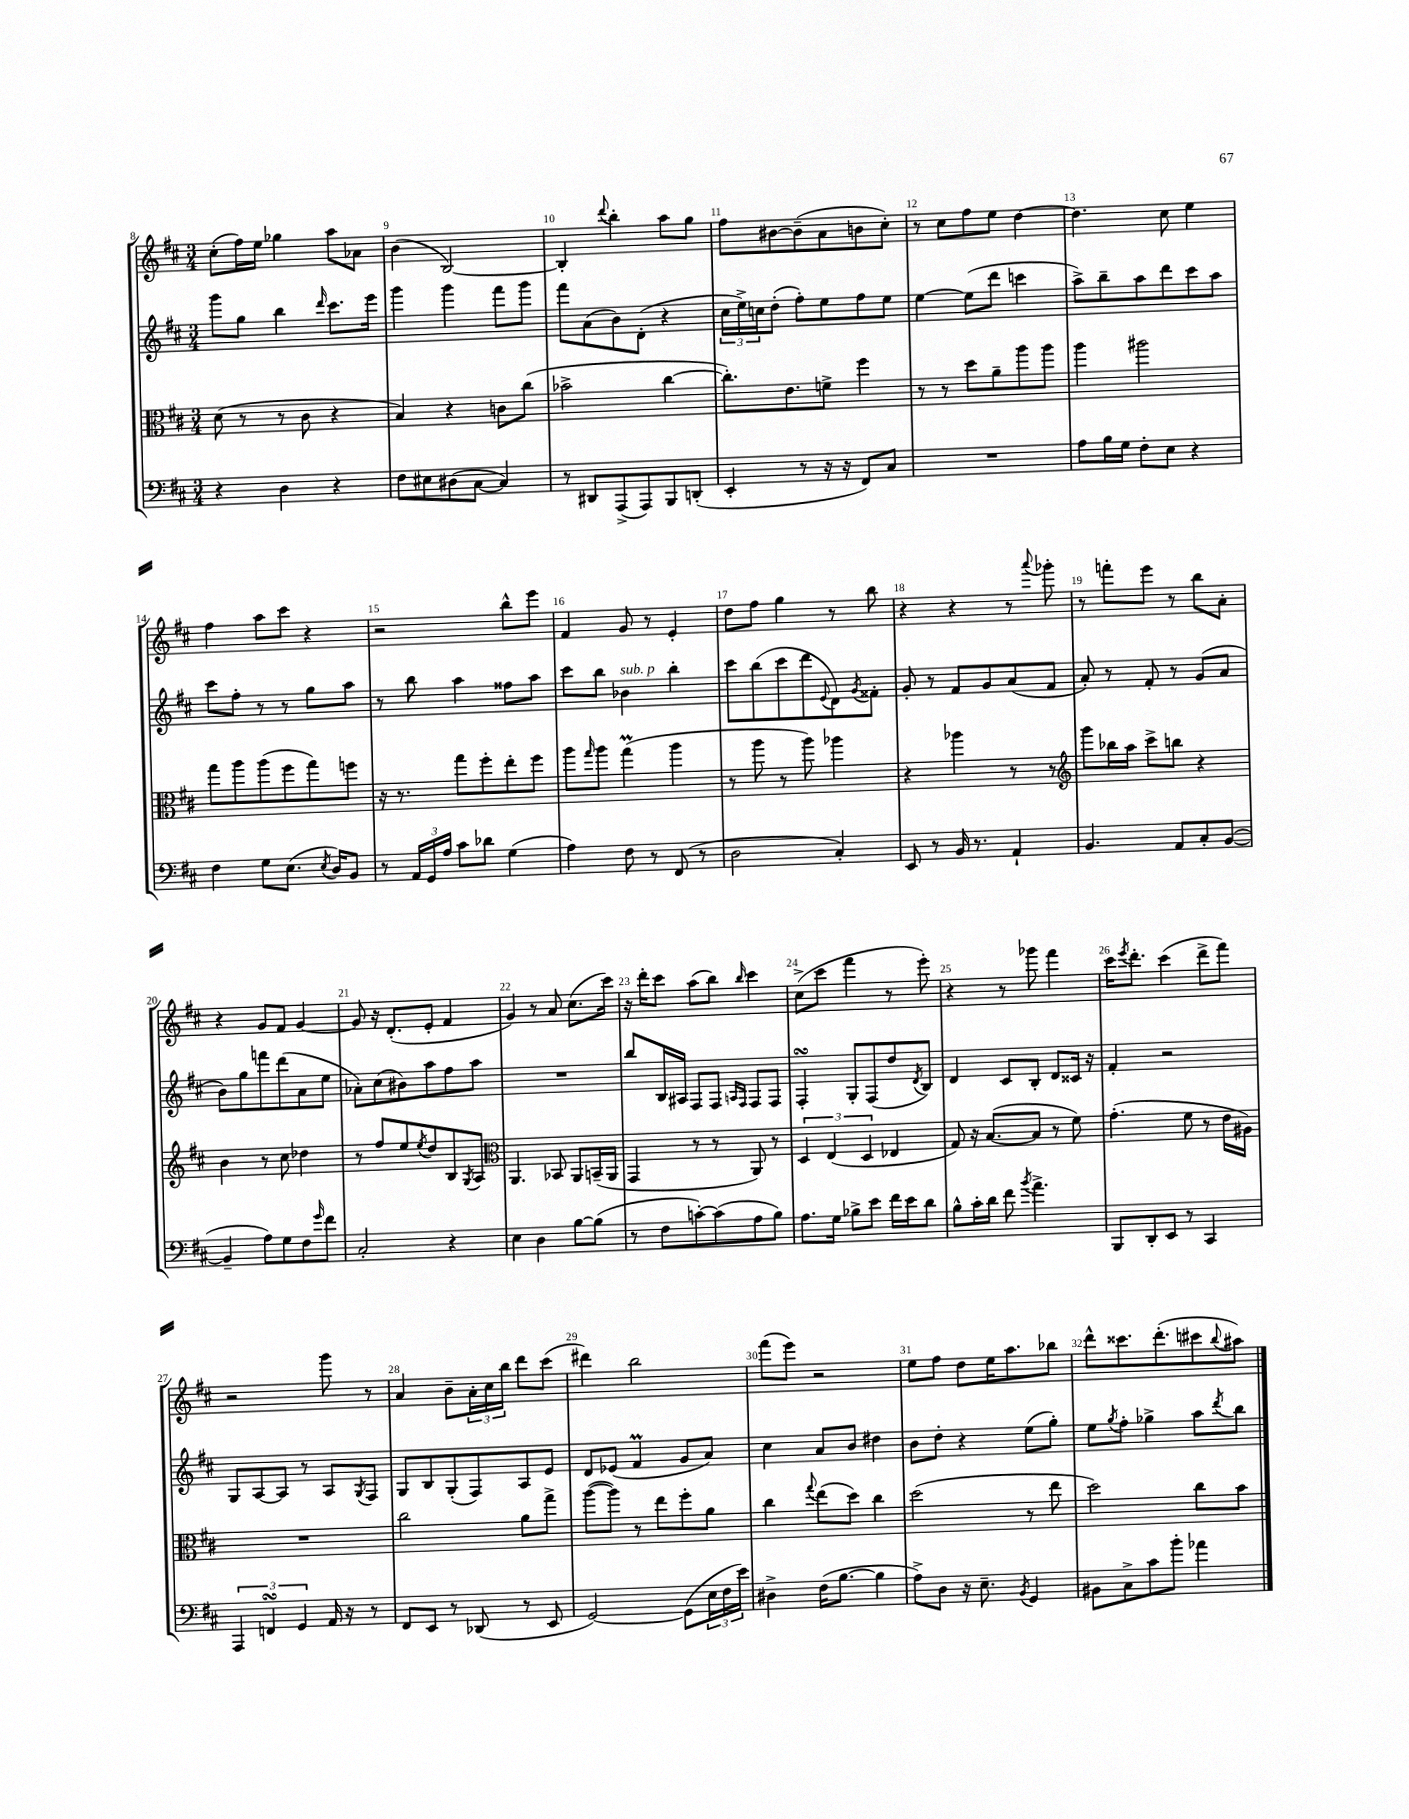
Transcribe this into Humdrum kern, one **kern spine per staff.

**kern	**kern	**kern	**kern
*part4	*part3	*part2	*part1
*staff4	*staff3	*staff2	*staff1
*clefF4	*clefC3	*clefG2	*clefG2
*k[f#c#]	*k[f#c#]	*k[f#c#]	*k[f#c#]
*M3/4	*M3/4	*M3/4	*M3/4
=8	=8	=8	=8
4r	(8d\	8ggg\L	(8cc#'\L
.	8r	8gg\J	16ff#\L)
.	.	.	16ee\JJ
4D\	8r	4bb\	4gg-X\
.	8c#\	.	.
.	.	16qqddd/	.
4r	4r	8.ccc#\L	8aa\L
.	.	.	8a-X\J
.	.	16eee\Jk	.
=9	=9	=9	=9
8F#\L	4B/)	4ggg\	(4b\
8E#X\	.	.	.
(8D#X\	4r	4ggg\	[2B/)
[8C#\J	.	.	.
4C#/])	8cn\L	8fff#\L	.
.	(8cc#\J	8ggg\J	.
=10	=10	=10	=10
8r	2b-X^\	8fff#\L	4B'/]
8DD#X/L	.	(8a\	.
.	.	.	8qqddd/
(8AAA^/	.	8b\)	4bb'\
8AAA/)	.	(8d'\J	.
8BBB/	[4cc#\	4r	8aa\L
(8DDn'/J	.	.	8gg\J
=11	=11	=11	=11
4EE'/	8.cc#'\L])	24cc#\LL	8ff#\L
.	.	24ee^\)	.
.	.	24ccn\J	.
.	.	(8dd'\J	[8b#X\
.	8.e\	.	.
8r	.	8ff#'\L)	(8b#~\]
16r	8fn^\J	8ee\	8a\
16r	.	.	.
8FF#/L)	4ff#\	8ff#\	8bn\
8C#/J	.	8ee\J	8cc#'\J)
=12	=12	=12	=12
2.r	8r	[4ee\	8r
.	8r	.	8cc#\L
.	8dd\L	(8ee\L]	8ff#\
.	8a~\	8ddd\J	8ee\J
.	8aa\	4cccn\	[4dd\
.	8aa\J	.	.
=13	=13	=13	=13
8A\L	4aa\	8aa^\L)	4.dd\]
16B\L	.	8bb~\	.
16G\JJ	.	.	.
8F#'\L	2aa#X\	8aa\	.
8E\J	.	8ddd\	8cc#\
4r	.	8ccc#\	4ee\
.	.	8aa\J	.
!!LO:LB:g=z
=14	=14	=14	=14
4F#\	8gg\L	8ccc#\L	4ff#\
.	8aa\	8ff#'\J	.
8G\L	(8aa\	8r	8aa\L
(8.E\J	8ff#\	8r	8ccc#\J
.	8gg\)	8gg\L	4r
8qE/	.	.	.
16D/KL)	.	.	.
8BB/J	8ffn\J	8aa\J	.
=15	=15	=15	=15
8r	16r	8r	2r
.	8.r	.	.
24AA/LL	.	8bb\	.
24GG/	.	.	.
24A/JJ	.	.	.
8c#\L	8gg\L	4aa\	.
8d-X\J	8ff#'\	.	.
(4G\	8ee'\	8ff##X\L	8bb^^\L
.	8ff#\J	8aa\J	8eee\J
=16	=16	=16	=16
4A\)	8aa\L	8ccc#\L	4f#/
.	16qqgg/	.	.
.	8aa\J	8bb\J	.
!	!	!LO:TX:a:i:t=sub. p	!
8F#\	(4ggM\	4b-X\	8g/
8r	.	.	8r
(8FF#/	4aa\	4bb'\	4e'/
8r	.	.	.
=17	=17	=17	=17
2D\	8r	8ccc#\L	8dd\L
.	8aa\	(8bb\	8ff#\J
.	8r	8ccc#\	4gg\
.	8aa\)	8ddd\	.
.	.	8qqe/	.
4C#'/)	4aa-X\	8d\)	8r
.	.	8qg/	.
.	.	8f##X'\J	8bb\
=18	=18	=18	=18
8EE/	4r	8g'/	4r
8r	.	8r	.
16BB/	4aa-X\	8f#/L	4r
8.r	.	.	.
.	.	8g/	.
4AA`/	8r	(8a/	8r
.	.	.	8qqaaa/
.	8r	8f#/J	8ggg-X'\
=19	=19	=19	=19
*	*clefG2	*	*
4.BB/	8ggg\L	8a'/)	8r
.	16bb-X\L	8r	8fffn'\L
.	16aa\JJ	.	.
.	8ccc#^\L	8f#'/	8eee\J
8AA/L	8bbn\J	8r	8r
8C#'/	4r	(8g/L	8bb\L
([8BB/J	.	8a/J	8a'\J
!!LO:LB:g=z
=20	=20	=20	=20
4BB~/]	4b\	8b\L)	4r
.	.	8gg\	.
8A\L)	8r	8fffn\	8g/L
8G\	8cc#\	(8ddd\	8f#/J
8F#\	4dd-X\	8a\	[4g/
16qqg/	.	.	.
8f#\J	.	8ee\J	.
=21	=21	=21	=21
2C#'/	8r	8a-X'\L)	8g/]
.	8ff#/L	(8cc#\	16r
.	.	.	(8.d'/L
.	8ee/	8b#X\)	.
.	8qee/	.	.
.	8dd/	8aa\	8e'/J
4r	8B/	8ff#\	4f#/
.	8qG/	.	.
.	8A/J	8aa\J	.
=22	=22	=22	=22
*	*clefC3	*	*
4E\	4.AA/	2.r	4g/)
4D\	.	.	8r
.	8BB-X/	.	8a/
[8B\L	8AA/L	.	(8.cc#\L
(8B\J]	(16BBn~/L	.	.
.	16AA/JJ	.	16ccc#\Jk)
=23	=23	=23	=23
8r	4GG/	8bb/L	16r
.	.	.	16ddd'\KL
8F#\L	.	16B/L	8ccc#\J
.	.	16A#X/JJ	.
[8cn'\)	8r	8F#/L	(8aa\L
(8c\]	8r	8F#/J	8bb\J)
.	.	16qqAn/LL	.
.	.	16qqF#/JJ	16qqbb/
8A\	8AA/)	8F#/L	4ccc#\
8B\J)	8r	8F#/J	.
=24	=24	=24	=24
8.A\L	6D/	4F#sSsS'/	(8cc#^\L
.	.	.	8ccc#\J
.	(6E/	.	.
16G\Jk	.	.	.
8B-X^\L	.	8G'/L	4fff#\
.	6D/	.	.
8e\J	.	(8F#/	.
16f#\LL	4E-X/	8dd/	8r
16e\J	.	.	.
.	.	8qd/	.
8d\J	.	8B/J)	8eee'\)
=25	=25	=25	=25
8B^^\L	8G/)	4d/	4r
16c#'\L	16r	.	.
16d\JJ	([8.B/L	.	.
8f#\	.	8c#/L	8r
8qb/	.	.	.
4.a^\	8B/J]	8B'/J	8ggg-X\
.	8r	8d/L	4fff#\
.	8f#\)	16c##X/Jk	.
.	.	16r	.
=26	=26	=26	=26
8BBB/L	(4.g'\	4f#'/	16ccc#\KL
.	.	.	8qeee/
.	.	.	8.ddd'\J
8DD'/	.	.	.
8EE/J	.	2r	(4ccc#\
8r	8f#\	.	.
4CC#/	8r	.	8ddd^\L
.	16e\LL	.	8fff#\J)
.	16A#X\JJ)	.	.
!!LO:LB:g=z
=27	=27	=27	=27
6AAA/	2.r	8G/L	2r
.	.	[8A/	.
6FFnsSSs/	.	.	.
.	.	8A/J]	.
6GG/	.	.	.
.	.	8r	.
16AA/	.	8A/L	8ggg\
16r	.	.	.
.	.	8qG/	.
8r	.	8F#/J	8r
=28	=28	=28	=28
8FF#/L	2cc#\	8G/L	4a/
8EE/J	.	8B/	.
8r	.	(8G'/	8b~\L
(8DD-X/	.	8F#/)	24a'\L
.	.	.	24cc#\
.	.	.	24bb\JJ
8r	8a\L	8A/	8ddd\L
8EE/	8gg^\J	8e/J	(8ccc#\J
=29	=29	=29	=29
[2GG/)	([8aa\L	8d/L	4ddd#X\)
.	8aa\J])	(8e-X/J	.
.	8r	4f#m/	2bb\
.	8ee\L	.	.
(8GG\L]	8ff#'\	8g/L	.
24E\L	8a\J	8a/J)	.
24F#\	.	.	.
24e\JJ)	.	.	.
=30	=30	=30	=30
4D#X^\	4cc#\	4cc#\	(8fff#\L
.	.	.	8eee\J)
.	8qqgg/	.	.
(16F#\KL	(8ee\L	8a/L	2r
[8.B\J	.	.	.
.	8dd\J)	8b/J	.
4B\]	4cc#\	4dd#X\	.
=31	=31	=31	=31
8A^\L)	(2dd\	8b\L	8ee\L
8D\J	.	8dd'\J	8ff#\J
16r	.	4r	8dd\L
8.E~\	.	.	.
.	.	.	16ee\K
.	.	.	8.aa\
8qBB/	.	.	.
4GG/	8r	(8ee\L	.
.	8ee\	8gg'\J)	8bb-X\J
=32	=32	=32	=32
8BB#X\L	2dd\)	8ee\L	8ddd^^\L
.	.	8qgg/	.
8C#^\	.	8ff#'\J	8.ccc##X\
8c#\	.	4gg-X^\	.
.	.	.	(8.ddd'\
8b'\J	.	.	.
4a-X\	8cc#\L	8aa\L	8ccc#X\
.	.	8qddd/	8qqbb/
.	8b\J	8bb\J	8aa#X\J)
==	==	==	==
*-	*-	*-	*-
